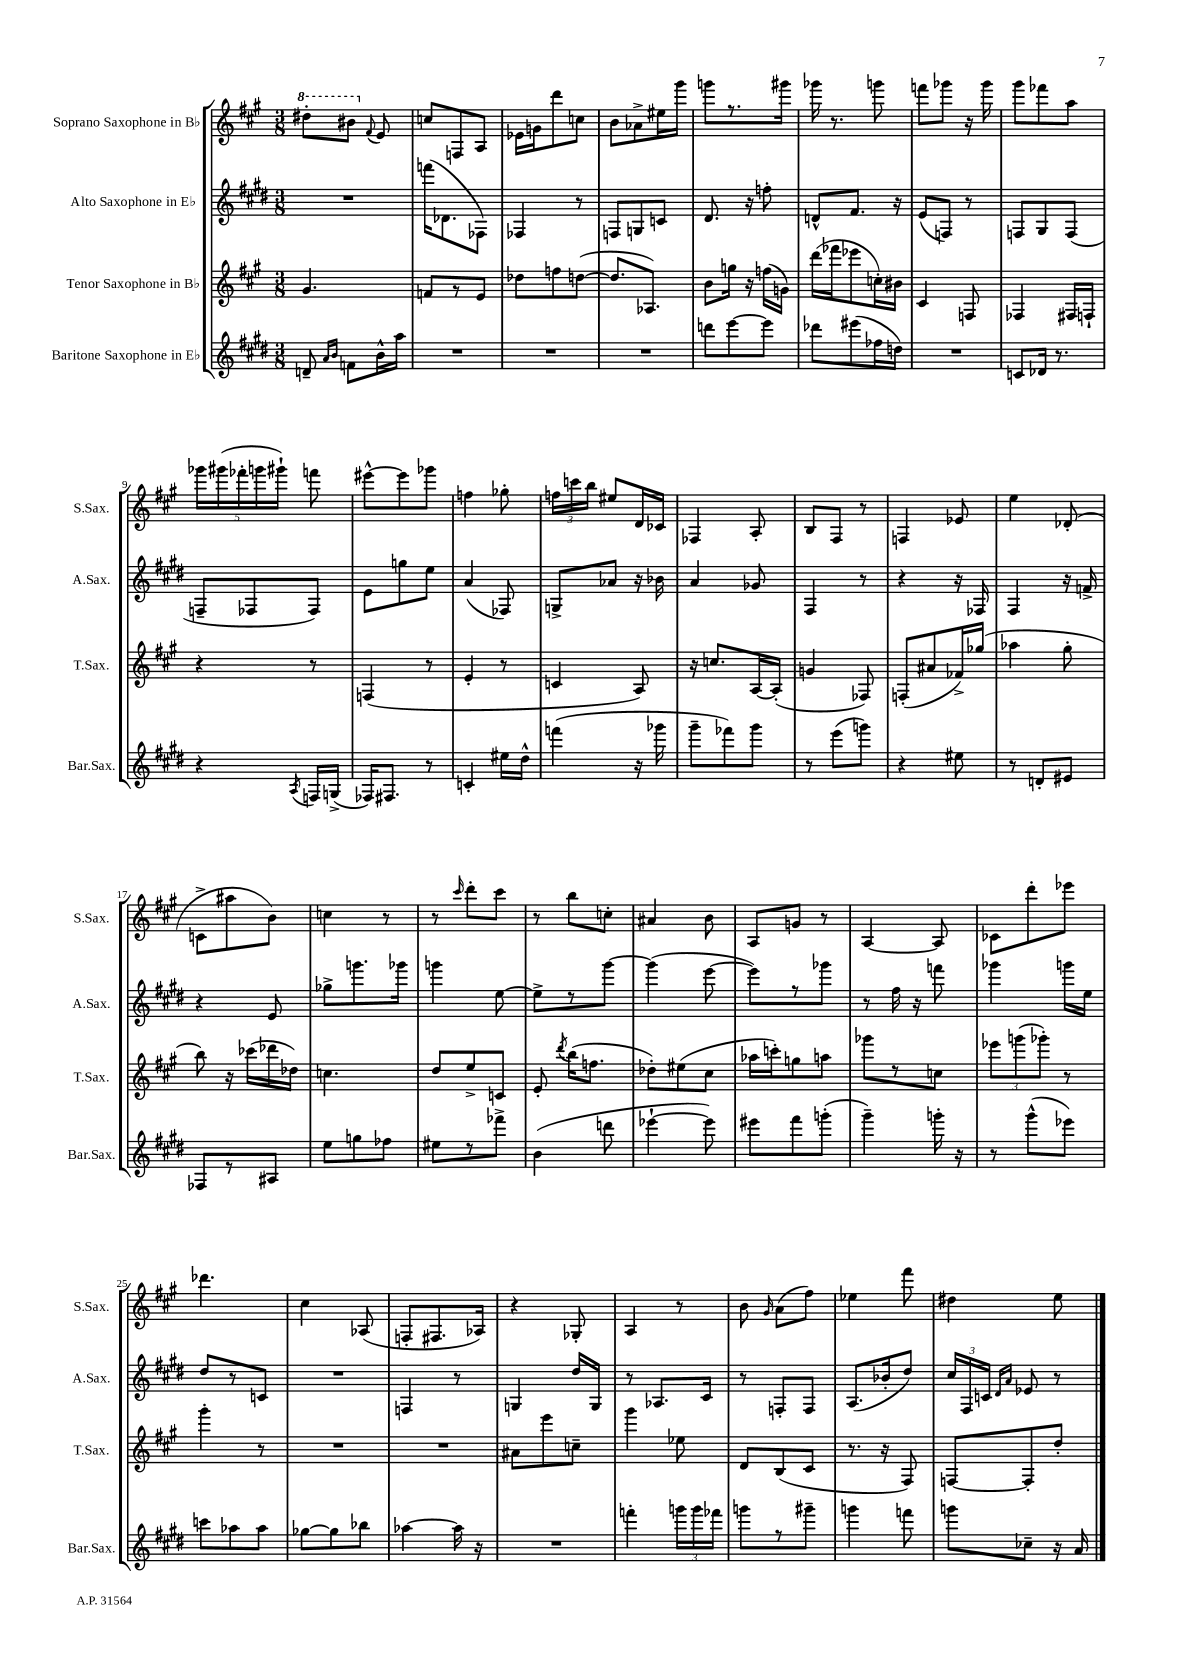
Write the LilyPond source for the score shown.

<<
\new StaffGroup <<
\new Staff = "s0" \with { instrumentName = "Soprano Saxophone in Bb" shortInstrumentName = "S.Sax." } {
    \clef treble \key a \major \numericTimeSignature \time 3/8
    \autoBeamOff \ottava #1 dis'''8[-. bis''8] \ottava #0 \appoggiatura { fis'8 } e'8 |
    c''8[ f8 a8] |
    ees'16[ g'16 d'''8 c''8] |
    b'8[ aes'8-> eis''16 gis'''16] |
    g'''8[ r8. gis'''16] |
    ges'''16 r8. g'''8 |
    f'''8[ ges'''8] r16 ges'''16 |
    gis'''8[ fes'''8 a''8] |
    \tuplet 5/4 { ges'''16[ gis'''16( fes'''16-. g'''16 gis'''16]-!) } f'''8 |
    eis'''8[~-^ eis'''8 ges'''8] |
    f''4 ges''8-. |
    \tuplet 3/2 { f''16[ c'''16 b''16] } eis''8[ d'16 ces'16] |
    fes4 a8-. |
    b8[ fis8] r8 |
    f4 ees'8 |
    e''4 des'8-.( |
    c'8[-> ais''8 b'8]) |
    c''4 r8 |
    r8 \grace { cis'''16 } d'''8[-. cis'''8] |
    r8 b''8[ c''8]-. |
    ais'4 b'8 |
    a8[ g'8] r8 |
    a4~ a8 |
    ces'8[ d'''8-. ees'''8] |
    des'''4. |
    cis''4 aes8( |
    f8[-. fis8. aes16]) |
    r4 ges8-. |
    a4 r8 |
    b'8 \grace { gis'16 } a'8[( fis''8]) |
    ees''4 fis'''8 |
    dis''4 e''8 \bar "|." |
}
\new Staff = "s1" \with { instrumentName = "Alto Saxophone in Eb" shortInstrumentName = "A.Sax." } {
    \clef treble \key e \major \numericTimeSignature \time 3/8
    \autoBeamOff R4. |
    f'''16[( des'8. fes8]) |
    fes4 r8 |
    f8[ g8 c'8] |
    dis'8. r16 f''8-. |
    d'8[-^ fis'8.] r16 |
    e'8[( f8]) r8 |
    f8[ gis8 f8]( |
    f8[-- fes8 fes8]) |
    e'8[ g''8 e''8] |
    a'4( fes8) |
    g8[-> aes'8] r16 bes'16 |
    a'4 ges'8 |
    fis4 r8 |
    r4 r16 fes16 |
    fis4 r16 f'16-> |
    r4 e'8 |
    ges''8[-> g'''8. ges'''16] |
    g'''4 e''8~ |
    e''8[-> r8 gis'''8]~ |
    gis'''4( e'''8~ |
    e'''8[) r8 ges'''8] |
    r8 fis''16 r16 f'''8 |
    ges'''4 g'''16[ e''16] |
    dis''8[ r8 c'8] |
    R4. |
    f4 r8 |
    g4 dis''16[ g16] |
    r8 aes8.[ cis'16] |
    r8 f8[-. f8] |
    a8.[( bes'16-. dis''8]) |
    \tuplet 3/2 { cis''16[ fis16 c'16] } \grace { dis'16[ a'16] } ees'8 r8 \bar "|." |
}
\new Staff = "s2" \with { instrumentName = "Tenor Saxophone in Bb" shortInstrumentName = "T.Sax." } {
    \clef treble \key a \major \numericTimeSignature \time 3/8
    \autoBeamOff gis'4. |
    f'8[ r8 e'8] |
    des''8[ f''8 d''8]~( |
    d''8.[ aes8.]) |
    b'8[ g''16] r16 f''16[( g'16]) |
    d'''16[( fes'''16 ees'''8 c''16-.) bis'16] |
    cis'4 f8 |
    fes4 fis16[ f16]-! |
    r4 r8 |
    f4( r8 |
    e'4-. r8 |
    c'4 a8) |
    r16 c''8.[ a16~ a16]-.( |
    g'4 fes8) |
    f8[-.( ais'8 fes'16->) ges''16]( |
    aes''4 gis''8-. |
    b''8) r16 ces'''16[( des'''16 des''16]) |
    c''4. |
    d''8[ e''8-> c'8] |
    e'8-. \acciaccatura { d'''8 } b''16[( f''8.] |
    des''8[-.) eis''8( cis''8] |
    aes''16[ c'''16-.) g''8 a''8] |
    ges'''8[ r8 c''8] |
    \tuplet 3/2 { ees'''8[ g'''8( ges'''8]-.) } r8 |
    gis'''4-. r8 |
    R4. |
    R4. |
    ais'8[ e'''8 c''8]-- |
    gis'''4 ees''8 |
    d'8[ b8( cis'8] |
    r8. r16 fis8) |
    f8[~ f8-. d''8]-. \bar "|." |
}
\new Staff = "s3" \with { instrumentName = "Baritone Saxophone in Eb" shortInstrumentName = "Bar.Sax." } {
    \clef treble \key e \major \numericTimeSignature \time 3/8
    \autoBeamOff d'8-- \grace { a'16[ b'16] } f'8[ b'16-^ a''16] |
    R4. |
    R4. |
    R4. |
    d'''8[ e'''8~ e'''8] |
    des'''8[ eis'''8( fes''16 d''16]) |
    R4. |
    c'8[ des'16] r8. |
    r4 \acciaccatura { a8 } f16[ g16]->( |
    fes16[) fis8.] r8 |
    c'4-. eis''16[ dis''16]-^ |
    f'''4( r16 ges'''16 |
    gis'''8[-- fes'''8) gis'''8] |
    r8 e'''8[( g'''8]) |
    r4 eis''8 |
    r8 d'8[-. eis'8] |
    fes8[ r8 ais8] |
    e''8[ g''8 fes''8] |
    eis''8[ r8 fes'''8]-> |
    b'4( d'''8 |
    ees'''4~-! ees'''8) |
    eis'''8[ fis'''8 g'''8]-.( |
    gis'''4--) g'''16-. r16 |
    r8 gis'''8[-^( ees'''8]) |
    c'''8[ aes''8 aes''8] |
    ges''8[~ ges''8 bes''8] |
    aes''4~ aes''16 r16 |
    R4. |
    f'''4-. \tuplet 3/2 { g'''16[ g'''16 fes'''16] } |
    g'''8[ r8 gis'''8]-- |
    g'''4 f'''8 |
    g'''8[ ces''8]-- r16 a'16 \bar "|." |
}
>>
>>
